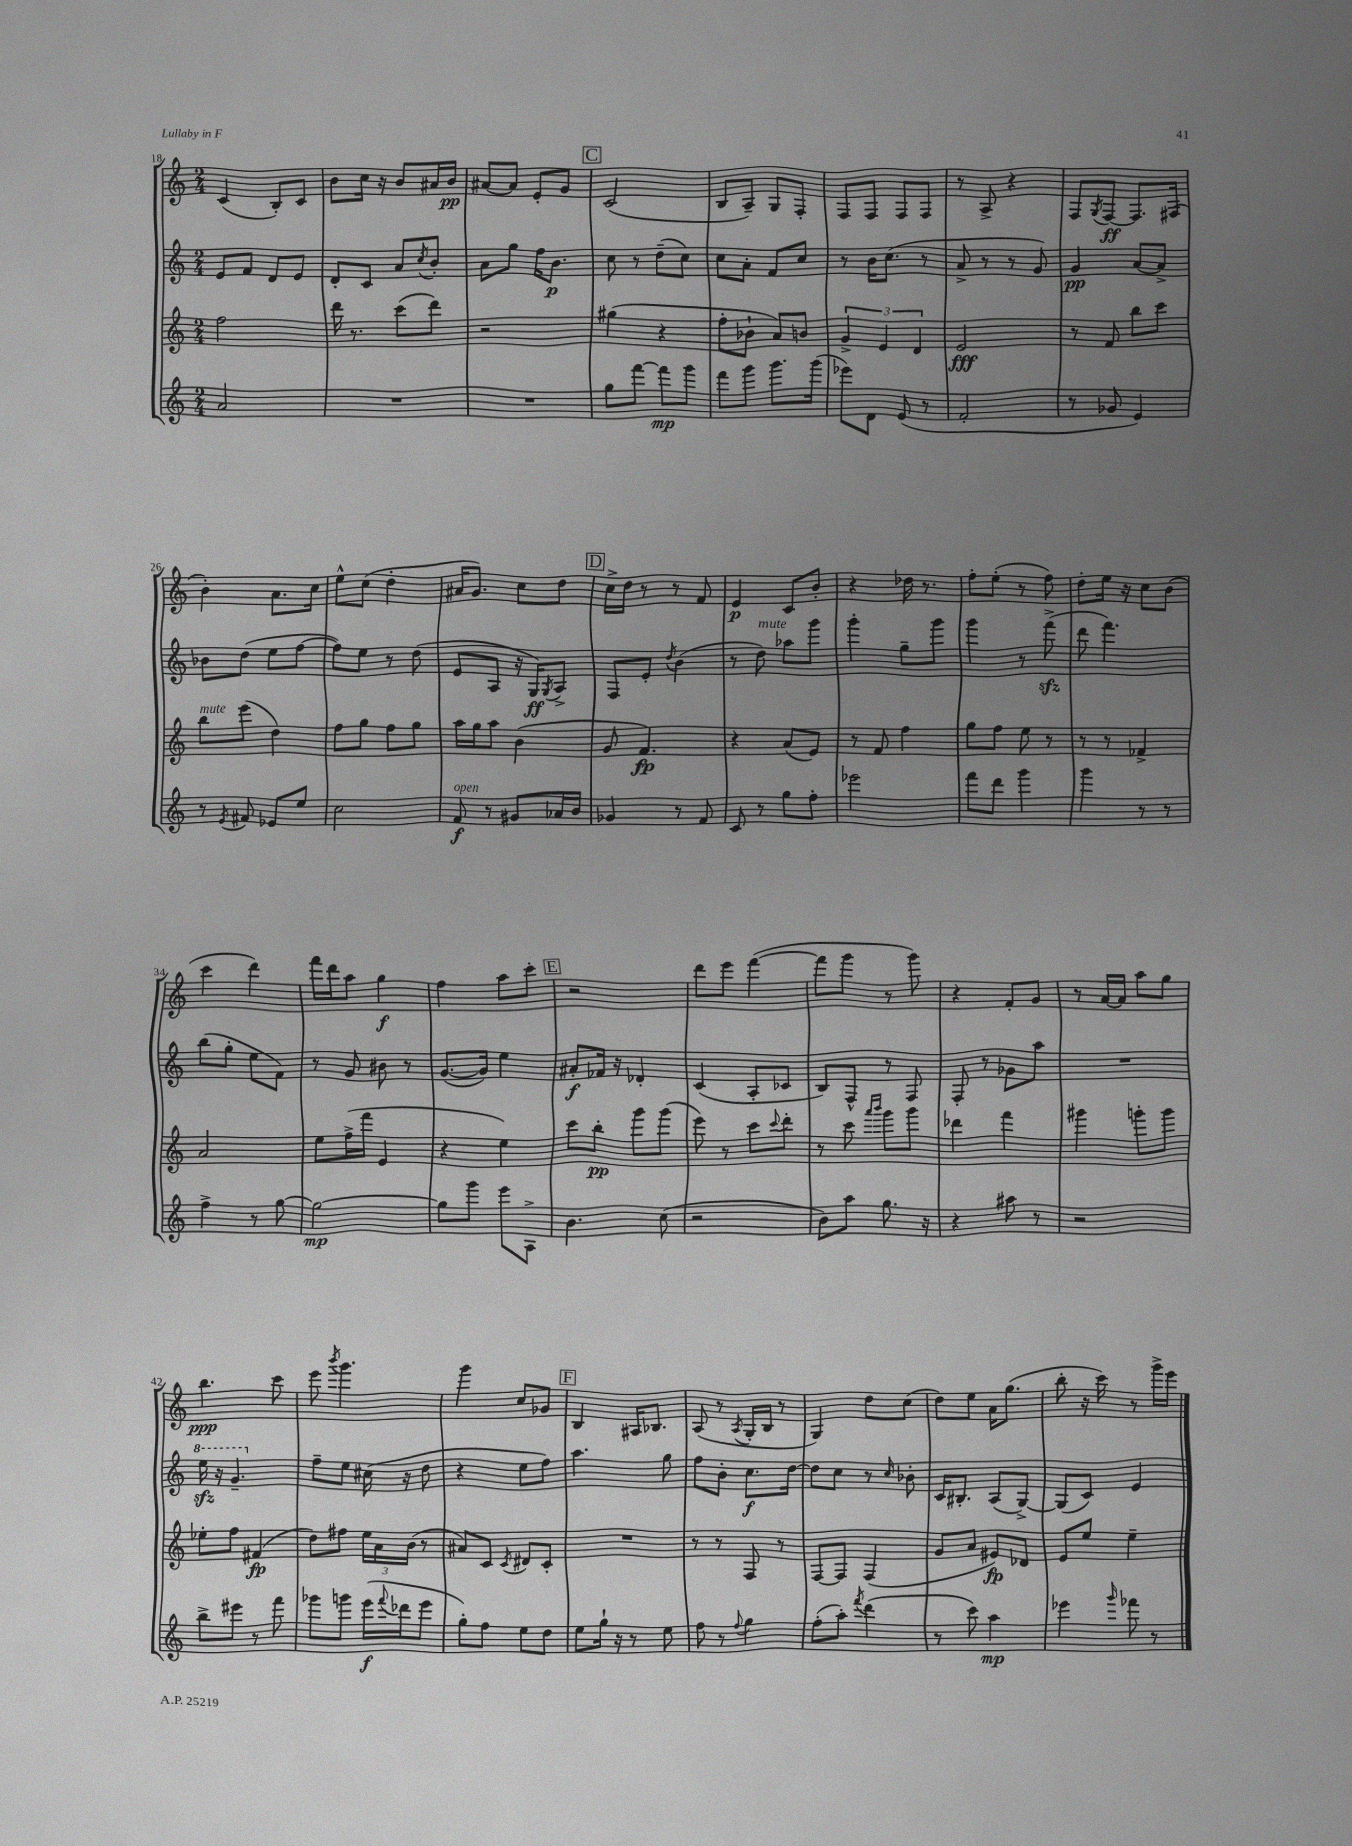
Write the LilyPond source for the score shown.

<<
\new StaffGroup <<
\new Staff = "s0" {
    \clef treble \key c \major \numericTimeSignature \time 2/4
    c'4( b8-.) c'8 |
    b'8 c''16 r16 b'8 ais'16 b'16\pp |
    ais'8~ ais'8 e'8-. g'8 |
    \mark \markup { \box "C" } c'2( |
    b8 a8--) g8 f8-. |
    f8 f8 f8 f8 |
    r8 a8-> r4 |
    f8 \acciaccatura { g8 } f8~\ff f8. fis16( |
    b'4-.) a'8. c''16 |
    e''8-^ c''8( d''4-. |
    ais'16 g'8.) c''8 d''8 |
    \mark \markup { \box "D" } c''16-> d''16 r8 r8 f'8 |
    e'4\p c'8 b'8-. |
    r4 des''16 r8. |
    f''8-. e''8-.( r8 f''8) |
    d''8-. e''16 r16 c''8 b'8( |
    c'''4 d'''4) |
    f'''16 d'''16 a''8 g''4\f |
    f''4 a''8 c'''8-. |
    \mark \markup { \box "E" } r2 |
    d'''8 e'''8 f'''4~( |
    f'''8 g'''8 r8 g'''8) |
    r4 f'8-. g'8 |
    r8 a'16~ a'16 a''8 g''8 |
    b''4.\ppp c'''8 |
    e'''8 \acciaccatura { b'''8 } g'''4. |
    g'''4 c''8 ges'8 |
    \mark \markup { \box "F" } b4 ais16 bes8. |
    a8( r8 \acciaccatura { a8 } g16-. b16 r8 |
    g4) d''8 c''8( |
    d''8) e''8 a'16 g''8.( |
    b''8-. r16 c'''16) r8 g'''16-> e'''16 \bar "|." |
}
\new Staff = "s1" {
    \clef treble \key c \major \numericTimeSignature \time 2/4
    e'8 f'8 d'8 e'8 |
    d'8-. c'8 a'8 \acciaccatura { c''8 } b'8-. |
    a'8 g''8 f''16 b'8.\p |
    \mark \markup { \box "C" } c''8 r8 d''8--( c''8) |
    c''8 a'8-. f'8 c''8 |
    r8 b'16 c''8.( r8 |
    a'8-> r8 r8 g'8) |
    g'4\pp a'8~ a'8-> |
    bes'8 d''8( e''8 f''8~ |
    f''8) e''8 r8 d''8( |
    e'8 a8 r16 g16\ff) \acciaccatura { g8 } a8-> |
    \mark \markup { \box "D" } f8 e'8-. \acciaccatura { d''8 } b'4( |
    r8 d''8^\markup { \italic "mute" }) aes''8 g'''8 |
    g'''4-. g''8-- g'''8 |
    g'''4 r8 f'''8->\sfz( |
    d'''8 f'''4.) |
    b''8( g''8-. e''8 f'8) |
    r8 g'8 bis'8 r8 |
    g'8.~( g'16) e''4 |
    \mark \markup { \box "E" } ais'8-.\f fes'16 r16 des'4-. |
    c'4( a8-. ces'8 |
    b8) f8-^ r8 f8 |
    f8-. r8 ges'8 a''8 |
    R2 |
    \ottava #1 e'''16\sfz r16 g''4.-- \ottava #0 |
    f''8-- e''8 cis''16( r16 d''8 |
    r4 e''8 f''8) |
    \mark \markup { \box "F" } a''4. g''8 |
    f''8 b'8-. c''8.\f d''16~ |
    d''8 c''8 r8 \grace { c''16 } bes'8-. |
    c'16 bis8.-. a8( g8~->) |
    g8( c'8) e'4 \bar "|." |
}
\new Staff = "s2" {
    \clef treble \key c \major \numericTimeSignature \time 2/4
    f''2 |
    d'''16 r8. c'''8( d'''8) |
    r2 |
    \mark \markup { \box "C" } gis''4( r4 |
    f''8-. bes'8-! a'8) b'8 |
    \tuplet 3/2 { g'4-> e'4 d'4 } |
    e'2\fff |
    r8 f'8 b''8 c'''8 |
    b''8^\markup { \italic "mute" } e'''8( d''4) |
    f''8 g''8 f''8 g''8 |
    a''16 g''16 a''8 b'4( |
    \mark \markup { \box "D" } g'8 f'4.\fp) |
    r4 a'8( e'8) |
    r8 f'8 f''4 |
    g''8 f''8 e''8 r8 |
    r8 r8 fes'4-> |
    a'2 |
    e''8 f''16->( f'''16 e'4 |
    r4 e''4) |
    \mark \markup { \box "E" } c'''8 b''8-.\pp g'''8 g'''8( |
    e'''8) r8 c'''8 \appoggiatura { c'''8 } d'''8-. |
    r8 c'''8 \grace { a'''16 b'''16 } g'''8 g'''8 |
    des'''4 f'''4 |
    gis'''4 g'''8-. g'''8 |
    ees''8-. f''8 fis'4\fp( |
    d''8) fis''8 \tuplet 3/2 { e''16 a'16 b'16( } r8 |
    ais'8) c'8 \acciaccatura { c'8 } dis'8 c'8-. |
    \mark \markup { \box "F" } R2 |
    r8 r8 f8 r8 |
    f8~ f8 f4( |
    g'8 a'8 eis'8\fp) des'8 |
    e'8 e''8 e''4-- \bar "|." |
}
\new Staff = "s3" {
    \clef treble \key c \major \numericTimeSignature \time 2/4
    a'2 |
    R2 |
    R2 |
    \mark \markup { \box "C" } g''8 f'''8~ f'''8\mp g'''8 |
    f'''8 g'''8 g'''8. g'''16( |
    ees'''8) d'8 e'8( r8 |
    f'2-. |
    r8 ges'8 e'4) |
    r8 \acciaccatura { e'8 } fis'8 ees'8 e''8 |
    c''2 |
    f'8\f^\markup { \italic "open" } r8 gis'8 aes'16 b'16 |
    \mark \markup { \box "D" } ges'4 r8 f'8 |
    c'8 r8 g''8 f''8-. |
    ees'''2 |
    f'''8 d'''8 g'''4 |
    g'''4 r8 r8 |
    f''4-> r8 g''8~ |
    g''2~\mp |
    g''8 g'''8 e'''8 a8-> |
    \mark \markup { \box "E" } b'4. c''8( |
    r2 |
    b'8) a''8 g''8. r16 |
    r4 ais''8 r8 |
    r2 |
    b''8-> eis'''8 r8 f'''8 |
    ges'''8 g'''8 e'''16\f( \appoggiatura { f'''8 } des'''16 e'''8 |
    g''8-.) f''8 e''8 d''8 |
    \mark \markup { \box "F" } e''8 g''16-! r16 r8 e''8 |
    f''8 r8 \appoggiatura { f''8 } g''4 |
    f''8-.( a''8-.) \acciaccatura { f'''8 } d'''4( |
    r8 c'''8) a''4\mp |
    ees'''4 \grace { g'''16 } fes'''8 r8 \bar "|." |
}
>>
>>
\layout { \context { \Score currentBarNumber = #18 } }
